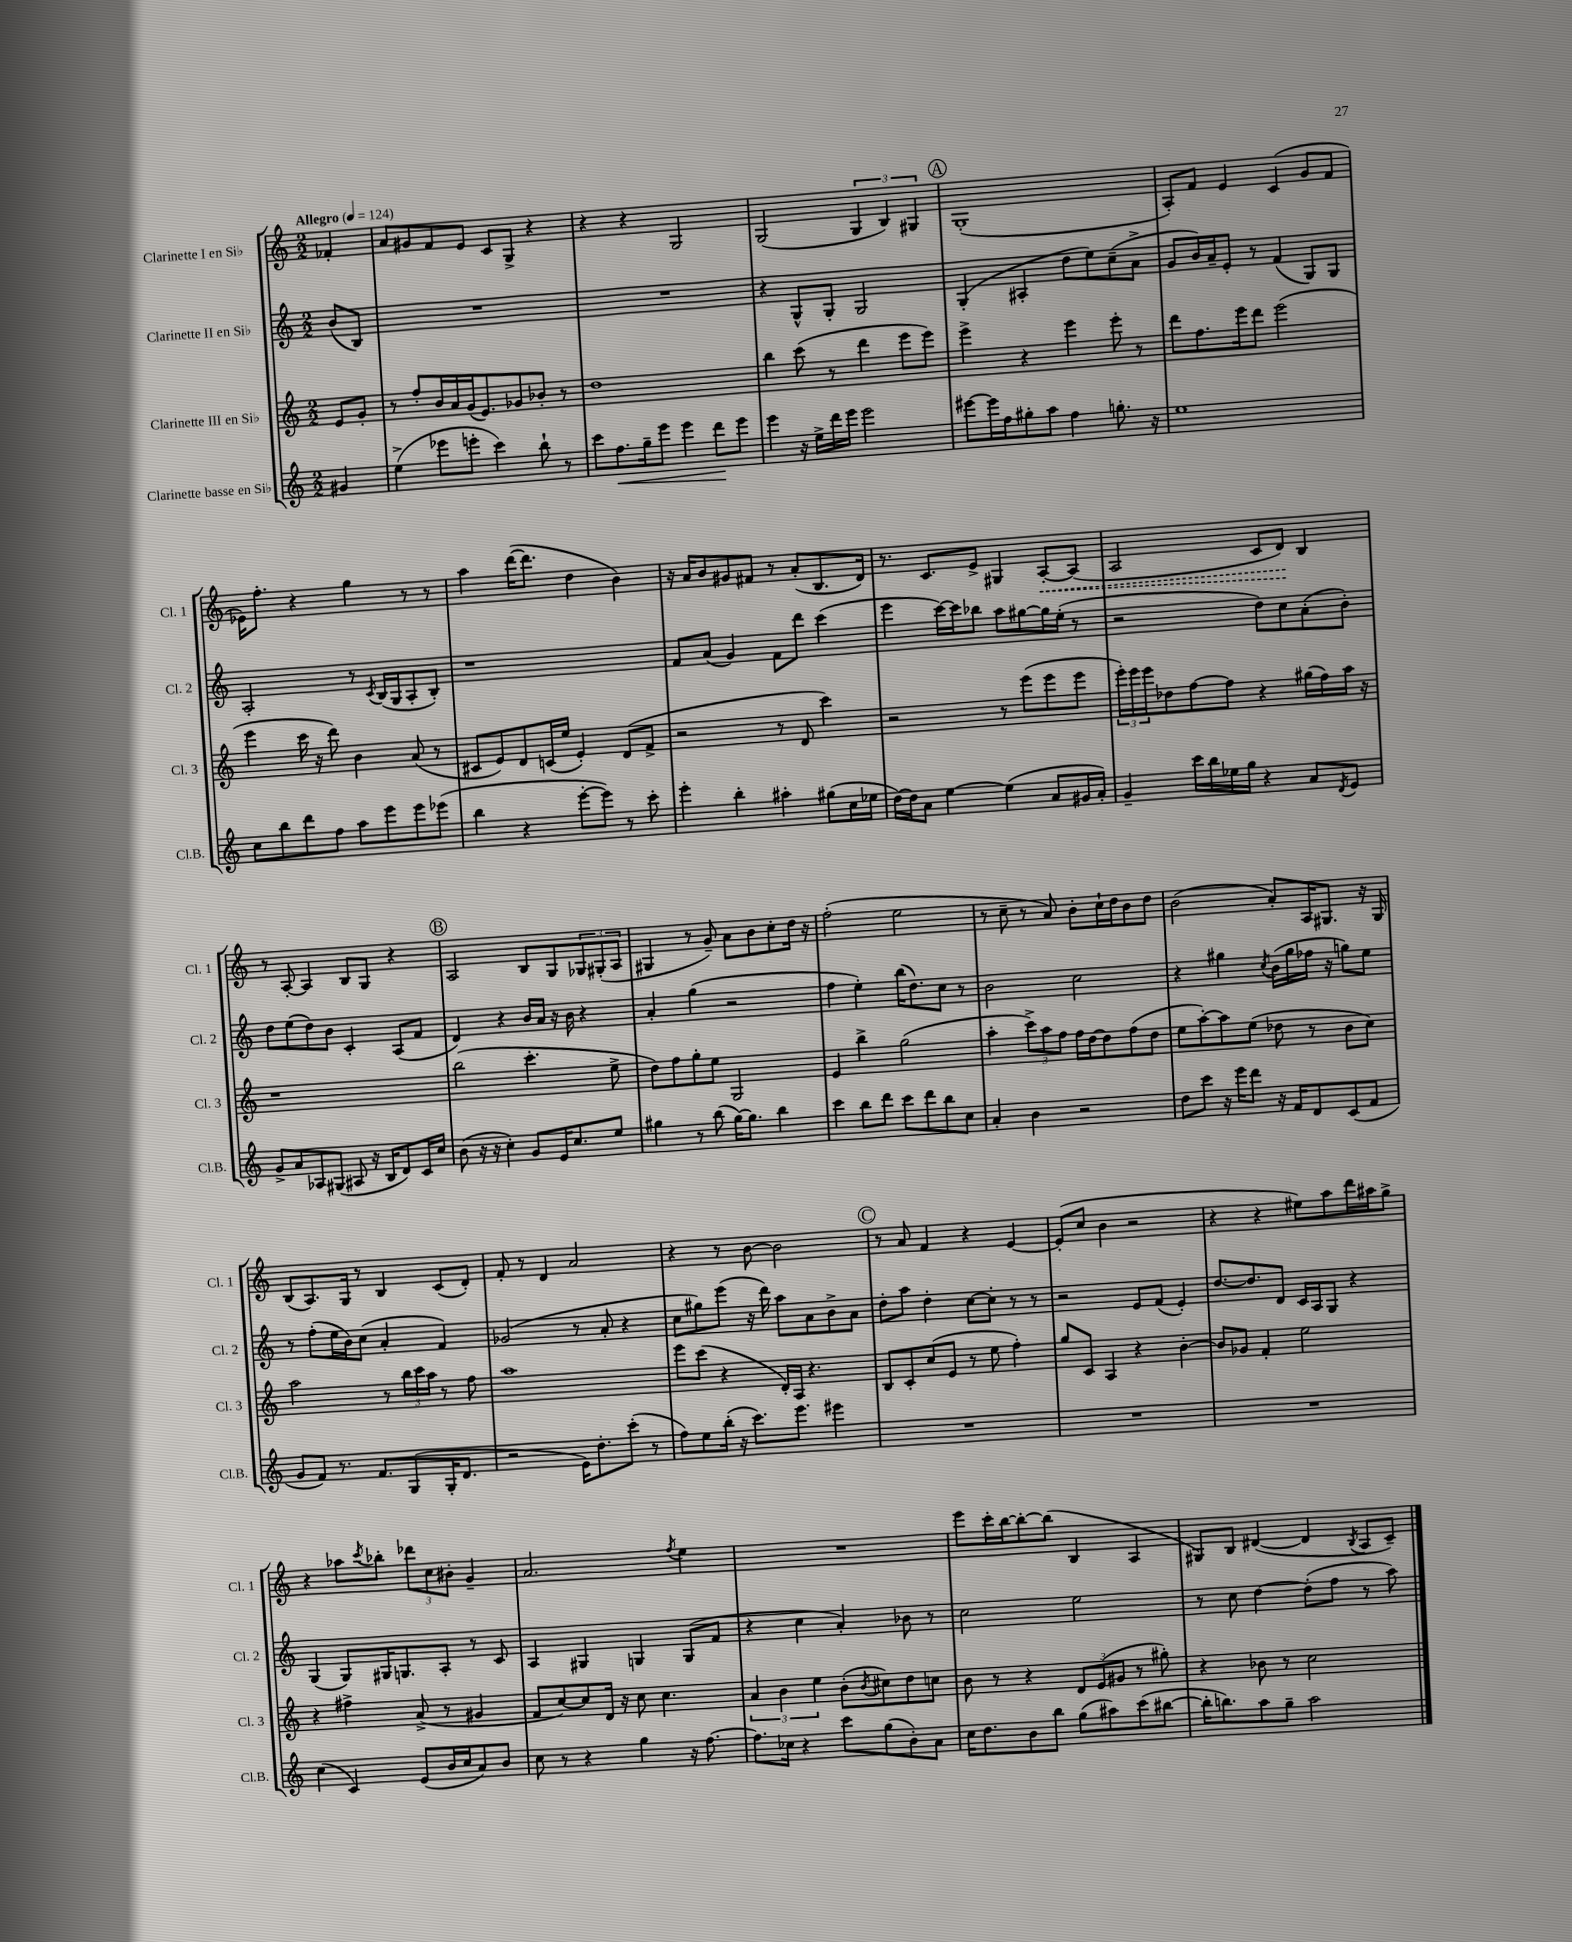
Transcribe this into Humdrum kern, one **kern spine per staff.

**kern	**dynam	**kern	**kern	**kern	**dynam
*part4	*part4	*part3	*part2	*part1	*part1
*staff4	*staff4	*staff3	*staff2	*staff1	*staff1
*I"Clarinette basse en Si♭	*	*I"Clarinette III en Si♭	*I"Clarinette II en Si♭	*I"Clarinette I en Si♭	*
*I'Cl.B.	*	*I'Cl. 3	*I'Cl. 2	*I'Cl. 1	*
*clefG2	*	*clefG2	*clefG2	*clefG2	*
*k[]	*	*k[]	*k[]	*k[]	*
*M2/2	*	*M2/2	*M2/2	*M2/2	*
*MM124	*	*MM124	*MM124	*MM124	*
=	=	=	=	=	=
!	!	!	!	!LO:TX:a:B:t=Allegro	!
4g#X/	.	8e/L	(8b/L	4f-X'/	.
.	.	8g'/J	8B/J)	.	.
=1	=1	=1	=1	=1	=1
(4ee^\	.	8r	1r	8a/L	.
.	.	8ff'/L	.	8g#X/	.
8eee-X\L	.	16b/L	.	8f/	.
.	.	16a/	.	.	.
8eeen'\J	.	(16g/J	.	8e/J	.
.	.	8.e/)	.	.	.
4ccc\)	.	.	.	8c/L	.
.	.	8g-X/	.	8G^/J	.
8bb`\	.	8b-X'/J	.	4r	.
8r	.	8r	.	.	.
=2	=2	=2	=2	=2	=2
8ccc\L	.	1dd	1r	4r	.
!	!LO:HP:b	!	!	!	!
8.ff\	<	.	.	.	.
.	.	.	.	4r	.
16gg~\k	.	.	.	.	.
8eee\J	.	.	.	.	.
4eee\	.	.	.	2G/	.
8ddd\L	.	.	.	.	.
8eee\J	[	.	.	.	.
=3	=3	=3	=3	=3	=3
4eee\	.	4bb\	4r	(2G/	.
16r	.	(8ccc\	8G^^/L	.	.
16ee^\LL	.	.	.	.	.
16ddd\	.	8r	8G'/J	.	.
16eee\JJ	.	.	.	.	.
2eee\	.	4ddd\	2G/	6G/	.
.	.	.	.	6B/)	.
.	.	8eee\L	.	.	.
.	.	.	.	6G#X/	.
.	.	8eee\J)	.	.	.
!!LO:REH:place=s1:t=A
=4	=4	=4	=4	=4	=4
[8eee#X\L	.	4eee^\	(4G'/	(1G'	.
16eee#\L]	.	.	.	.	.
16ff\J	.	.	.	.	.
8gg#X'\	.	4r	4A#X'/	.	.
8aa\J	.	.	.	.	.
4ff\	.	4eee\	8dd\L	.	.
.	.	.	8ee\)	.	.
8.ggn'\	.	8eee'\	(8cc~\	.	.
.	.	8r	8a^\J	.	.
16r	.	.	.	.	.
=5	=5	=5	=5	=5	=5
1ee	.	8ddd\L	8g/L	8A'/L)	.
.	.	8.ff\	16b/L)	8f/J	.
.	.	.	16a~/J	.	.
.	.	.	8e'/J	4e/	.
.	.	16eee\k	.	.	.
.	.	8ddd\J	8r	.	.
.	.	(2eee\	(4f/	(4c/	.
.	.	.	8G/L)	8g/L	.
.	.	.	8G/J	8f/J	.
!!LO:LB:g=z
=6	=6	=6	=6	=6	=6
8cc\L	.	4eee\	2A'/	16e-X\KL)	.
.	.	.	.	8.ff'\J	.
8bb\	.	.	.	.	.
8ddd\	.	16ccc\	.	4r	.
.	.	16r	.	.	.
8ff\J	.	8ddd\)	.	.	.
8aa\L	.	4b\	8r	4gg\	.
.	.	.	8qc/	.	.
8eee\	.	.	(16B/LL	.	.
.	.	.	16G/J	.	.
8eee\	.	(8a/	8A'/	8r	.
(8eee-X\J	.	8r	8B'/J)	8r	.
=7	=7	=7	=7	=7	=7
4bb\	.	8c#X/L	1r	4aa\	.
.	.	8e/)	.	.	.
4r	.	8d/	.	([16ddd\KL	.
.	.	.	.	8.ddd\J]	.
.	.	(16cn/L	.	.	.
.	.	16ee/JJ	.	.	.
[8eee'\L	.	4e'/)	.	4dd\	.
8eee\J])	.	.	.	.	.
8r	.	(8d/L	.	4b\)	.
8ccc'\	.	8f^/J	.	.	.
=8	=8	=8	=8	=8	=8
4eee'\	.	2r	8f/L	16r	.
.	.	.	.	16a/KL	.
.	.	.	(8a/J	8b/	.
4bb'\	.	.	4g/)	8g#X/	.
.	.	.	.	8f#X/J	.
4aa#X'\	.	8r	8f\L	8r	.
.	.	8d/	8ddd\J	(8a'/L	.
(8gg#X\L	.	4ccc\)	(4ccc\	8.B/	.
16cc\L	.	.	.	.	.
16ee-X\JJ	.	.	.	16d/Jk)	.
=9	=9	=9	=9	=9	=9
[16dd\LL)	.	2r	4eee\	8.r	.
16dd\J]	.	.	.	.	.
8a\J	.	.	.	.	.
.	.	.	.	8.c/L	.
[4ee\	.	.	[16ccc\LL)	.	.
.	.	.	16ccc\J]	.	.
.	.	.	8bb-X\J	8e^/J	.
(4ee\]	.	8r	8aa\L	4G#X/	.
.	.	(8eee\L	[8gg#X\	.	.
!	!	!	!	!	!LO:HP:b
8a/L	.	8eee\	16gg#\L]	[8A'/L	<
.	.	.	(16ee'\JJ	.	.
16g#X/L	.	8eee\J	8r	(8A/J]	.
16a'/JJ)	.	.	.	.	.
=10	=10	=10	=10	=10	=10
4g~/	.	24eee'\LL)	2r	2A/	.
.	.	24eee\	.	.	.
.	.	24eee\J	.	.	.
.	.	8dd-X\	.	.	.
16ccc\LL	.	[8ff\	.	.	.
16bb\	.	.	.	.	.
16ee-X\	.	8ff\J]	.	.	.
16gg\JJ	.	.	.	.	.
4r	.	4r	8dd\L)	8c/L	.
.	.	.	8cc\	8d/J)	.
8a/L	.	(16gg#X\LL	(8a'\	4B/	[
.	.	16ff\)	.	.	.
8qd/	.	.	.	.	.
8e/J	.	16aa\JJ	8b'\J)	.	.
.	.	16r	.	.	.
!!LO:LB:g=z
=11	=11	=11	=11	=11	=11
8g^/L	.	1r	8dd\L	8r	.
8a/	.	.	(8ee\	[8A'/	.
8A-X/	.	.	8dd\)	4A/]	.
(8G#X/J	.	.	8b\J	.	.
8A#X/	.	.	4c'/	8B/L	.
16r	.	.	.	8G/J	.
16B/KL	.	.	.	.	.
8d/)	.	.	(8A/L	4r	.
16c/L	.	.	8f/J	.	.
16cc/JJ	.	.	.	.	.
!!LO:REH:place=s1:t=B
=12	=12	=12	=12	=12	=12
(8b\	.	(2bb\	4d/)	2A/	.
16r	.	.	.	.	.
16r	.	.	.	.	.
4cc'\)	.	.	4r	.	.
8g/L	.	4.ccc'\	16b/LL	8B/L	.
.	.	.	16a/JJ	.	.
16e/K	.	.	16r	8G/	.
8.cc/	.	.	16b\	.	.
.	.	.	4r	12G-X/	.
.	.	.	.	(12G#X'/	.
8ee/J	.	8ee^\	.	.	.
.	.	.	.	12A/J	.
=13	=13	=13	=13	=13	=13
4gg#X\	.	8dd\L)	4a'/	4G#X/	.
.	.	8ff\	.	.	.
8r	.	8gg'\	(4gg\	8r	.
(8bb\	.	8ee\J	.	8g~/)	.
[16gg#\KL)	.	2G/	2r	8a\L	.
8.gg#\J]	.	.	.	.	.
.	.	.	.	8b\	.
4bb\	.	.	.	8cc'\	.
.	.	.	.	16dd\Jk	.
.	.	.	.	16r	.
=14	=14	=14	=14	=14	=14
4ccc\	.	4e/	4ff\	(2ff'\	.
8bb\L	.	4bb^\	4ee'\)	.	.
8ddd\J	.	.	.	.	.
8ccc\L	.	(2gg\	(16bb\KL	2ee\	.
.	.	.	8.dd\)	.	.
8ddd\	.	.	.	.	.
8bb\	.	.	8cc\J	.	.
8cc\J	.	.	8r	.	.
=15	=15	=15	=15	=15	=15
4a'/	.	4aa'\	2b\	8r	.
.	.	.	.	8cc~\	.
4b\	.	12ccc^\L)	.	8r	.
.	.	12aa\	.	.	.
.	.	.	.	8a/)	.
.	.	12ff\J	.	.	.
2r	.	16ff\LL	2cc\	8b'\L	.
.	.	[16dd\J	.	.	.
.	.	8dd\]	.	16cc`\L	.
.	.	.	.	16dd\J	.
.	.	(8ff\	.	8b\	.
.	.	8dd\J	.	8dd\J	.
=16	=16	=16	=16	=16	=16
8dd\L	.	8ee\L	4r	(2b\	.
8ccc\J	.	[8aa'\)	.	.	.
16r	.	8aa\]	4gg#X\	.	.
16eee\KL	.	.	.	.	.
8ddd\J	.	(8ee\J	.	.	.
.	.	.	8qcc/	.	.
16r	.	8dd-X\	(16b\LL	8a'/L)	.
16f/KL	.	.	16gg#\	.	.
8d/	.	8r	16ff-X\JJ	16A/K	.
.	.	.	16r	8.G#X/J	.
(8c/	.	8b\L	8ggn\L)	.	.
8f/J	.	8cc\J)	8ee\J	16r	.
.	.	.	.	16G#/	.
!!LO:LB:g=z
=17	=17	=17	=17	=17	=17
8g/L	.	2aa\	8r	(8B/L	.
8f/J)	.	.	(8ff'\L	8.A/)	.
8.r	.	.	16ee\L	.	.
.	.	.	16b\J)	16G/Jk	.
.	.	.	(8cc\J	8r	.
8.f/L	.	.	.	.	.
.	.	8r	4a'/	4B/	.
(8G/	.	24bb\LL	.	.	.
.	.	24ccc\	.	.	.
.	.	24aa\JJ	.	.	.
16G'/K	.	8r	4f/)	(8c/L	.
8.d/J	.	.	.	.	.
.	.	8ff\	.	8d'/J)	.
=18	=18	=18	=18	=18	=18
2r	.	1aa	(2g-X/	8f'/	.
.	.	.	.	8r	.
.	.	.	.	4d/	.
16e\KL)	.	.	8r	2a/	.
8.dd'\	.	.	.	.	.
.	.	.	8a'/	.	.
(8ccc'\J	.	.	4r	.	.
8r	.	.	.	.	.
=19	=19	=19	=19	=19	=19
8ff\L)	.	8eee\L	8cc\L	4r	.
8ee\	.	(8ccc\J	8gg#X\)	.	.
(16bb'\Jk	.	4r	(8eee\J	8r	.
16r	.	.	.	.	.
8.ccc\L)	.	.	16r	[8b\	.
.	.	.	16ddd\)	.	.
.	.	16d'/LL)	8aa\L	2b\]	.
8.eee\J	.	16A/JJ	.	.	.
.	.	4.r	8a\	.	.
4eee#X\	.	.	8b^\	.	.
.	.	.	8a\J	.	.
!!LO:REH:place=s1:t=C
=20	=20	=20	=20	=20	=20
1r	.	8B/L	8dd'\L	8r	.
.	.	8c'/	8aa\J	8a/	.
.	.	(8cc/	4dd'\	4f/	.
.	.	8e/J	.	.	.
.	.	8r	[8cc\L	4r	.
.	.	8ee\	8cc'\J]	.	.
.	.	4ff'\)	8r	[4e/	.
.	.	.	8r	.	.
=21	=21	=21	=21	=21	=21
1r	.	8gg/L	2r	(8e'/L]	.
.	.	8c/J	.	8cc/J	.
.	.	4A/	.	4b\	.
.	.	4r	8e/L	2r	.
.	.	.	(8f/J	.	.
.	.	[4b'\	4e'/)	.	.
=22	=22	=22	=22	=22	=22
1r	.	8b/L]	[8.dd/L	4r	.
.	.	8g-X/J	.	.	.
.	.	.	8.dd/]	.	.
.	.	4f'/	.	4r	.
.	.	.	8d/J	.	.
.	.	2ee\	16c/LL	8ee#X\L)	.
.	.	.	16A/J	.	.
.	.	.	8G/J	8aa\	.
.	.	.	4r	16ddd\L	.
.	.	.	.	16aa#X\J	.
.	.	.	.	8gg^\J	.
!!LO:LB:g=z
=23	=23	=23	=23	=23	=23
(4cc\	.	4r	(4G/	4r	.
4c/)	.	4ff#X^\	8G/L)	8aa-X\L	.
.	.	.	.	8qccc/	.
.	.	.	16G#X/K	8bb-X'\J	.
.	.	.	8.Gn/	.	.
(8e/L	.	(8a^/	.	12ddd-X\L	.
.	.	.	.	12cc\	.
16b/L	.	8r	8A'/J	.	.
.	.	.	.	12b#X'\J	.
16cc/J	.	.	.	.	.
8a/)	.	4g#X/	8r	4g~/	.
8b/J	.	.	8c/	.	.
=24	=24	=24	=24	=24	=24
8cc\	.	8f/L	4A/	2.a/	.
8r	.	[8cc/)	.	.	.
4r	.	8cc/]	4G#X/	.	.
.	.	16d/Jk	.	.	.
.	.	16r	.	.	.
4gg\	.	8cc\	4Gn/	.	.
.	.	4.cc\	.	.	.
.	.	.	.	8qff/	.
16r	.	.	(8G/L	4ee\	.
[8.ff\	.	.	.	.	.
.	.	.	8f/J	.	.
=25	=25	=25	=25	=25	=25
8.ff\L]	.	6a/	4r	1r	.
.	.	6b\	.	.	.
16cc-X\Jk	.	.	.	.	.
4r	.	.	4cc\	.	.
.	.	6ee\	.	.	.
8ccc\L	.	(8b'\L	4a'/)	.	.
.	.	8qb/	.	.	.
(8gg\	.	8cc#X\)	.	.	.
8b'\)	.	8dd\	8b-X\	.	.
8a\J	.	8ccn\J	8r	.	.
=26	=26	=26	=26	=26	=26
16cc\KL	.	8b\	2cc\	8eee\L	.
8.dd\	.	.	.	.	.
.	.	8r	.	16ccc'\L	.
.	.	.	.	[16bb\J	.
8b\	.	4r	.	8bb'\_	.
8bb\J	.	.	.	(8bb\J]	.
(8gg\L	.	12d/L	2ee\	4B/	.
.	.	(12e/	.	.	.
8aa#X\)	.	.	.	.	.
.	.	12g#X/J	.	.	.
(8ccc\	.	8r	.	4A/	.
[8bb#X\J	.	8gg#X'\)	.	.	.
=27	=27	=27	=27	=27	=27
16bb#'\KL]	.	4r	8r	8G#X/L)	.
8.bbn\)	.	.	.	.	.
.	.	.	8cc\	8B/J	.
8aa\	.	8b-X\	[4dd\	([4d#X/	.
8gg~\J	.	8r	.	.	.
2aa\	.	2cc\	(8dd'\L]	4d#/]	.
.	.	.	8ff\J	.	.
.	.	.	.	8qB/	.
.	.	.	8r	8A/L	.
.	.	.	8aa\)	8c~/J)	.
==	==	==	==	==	==
*-	*-	*-	*-	*-	*-
